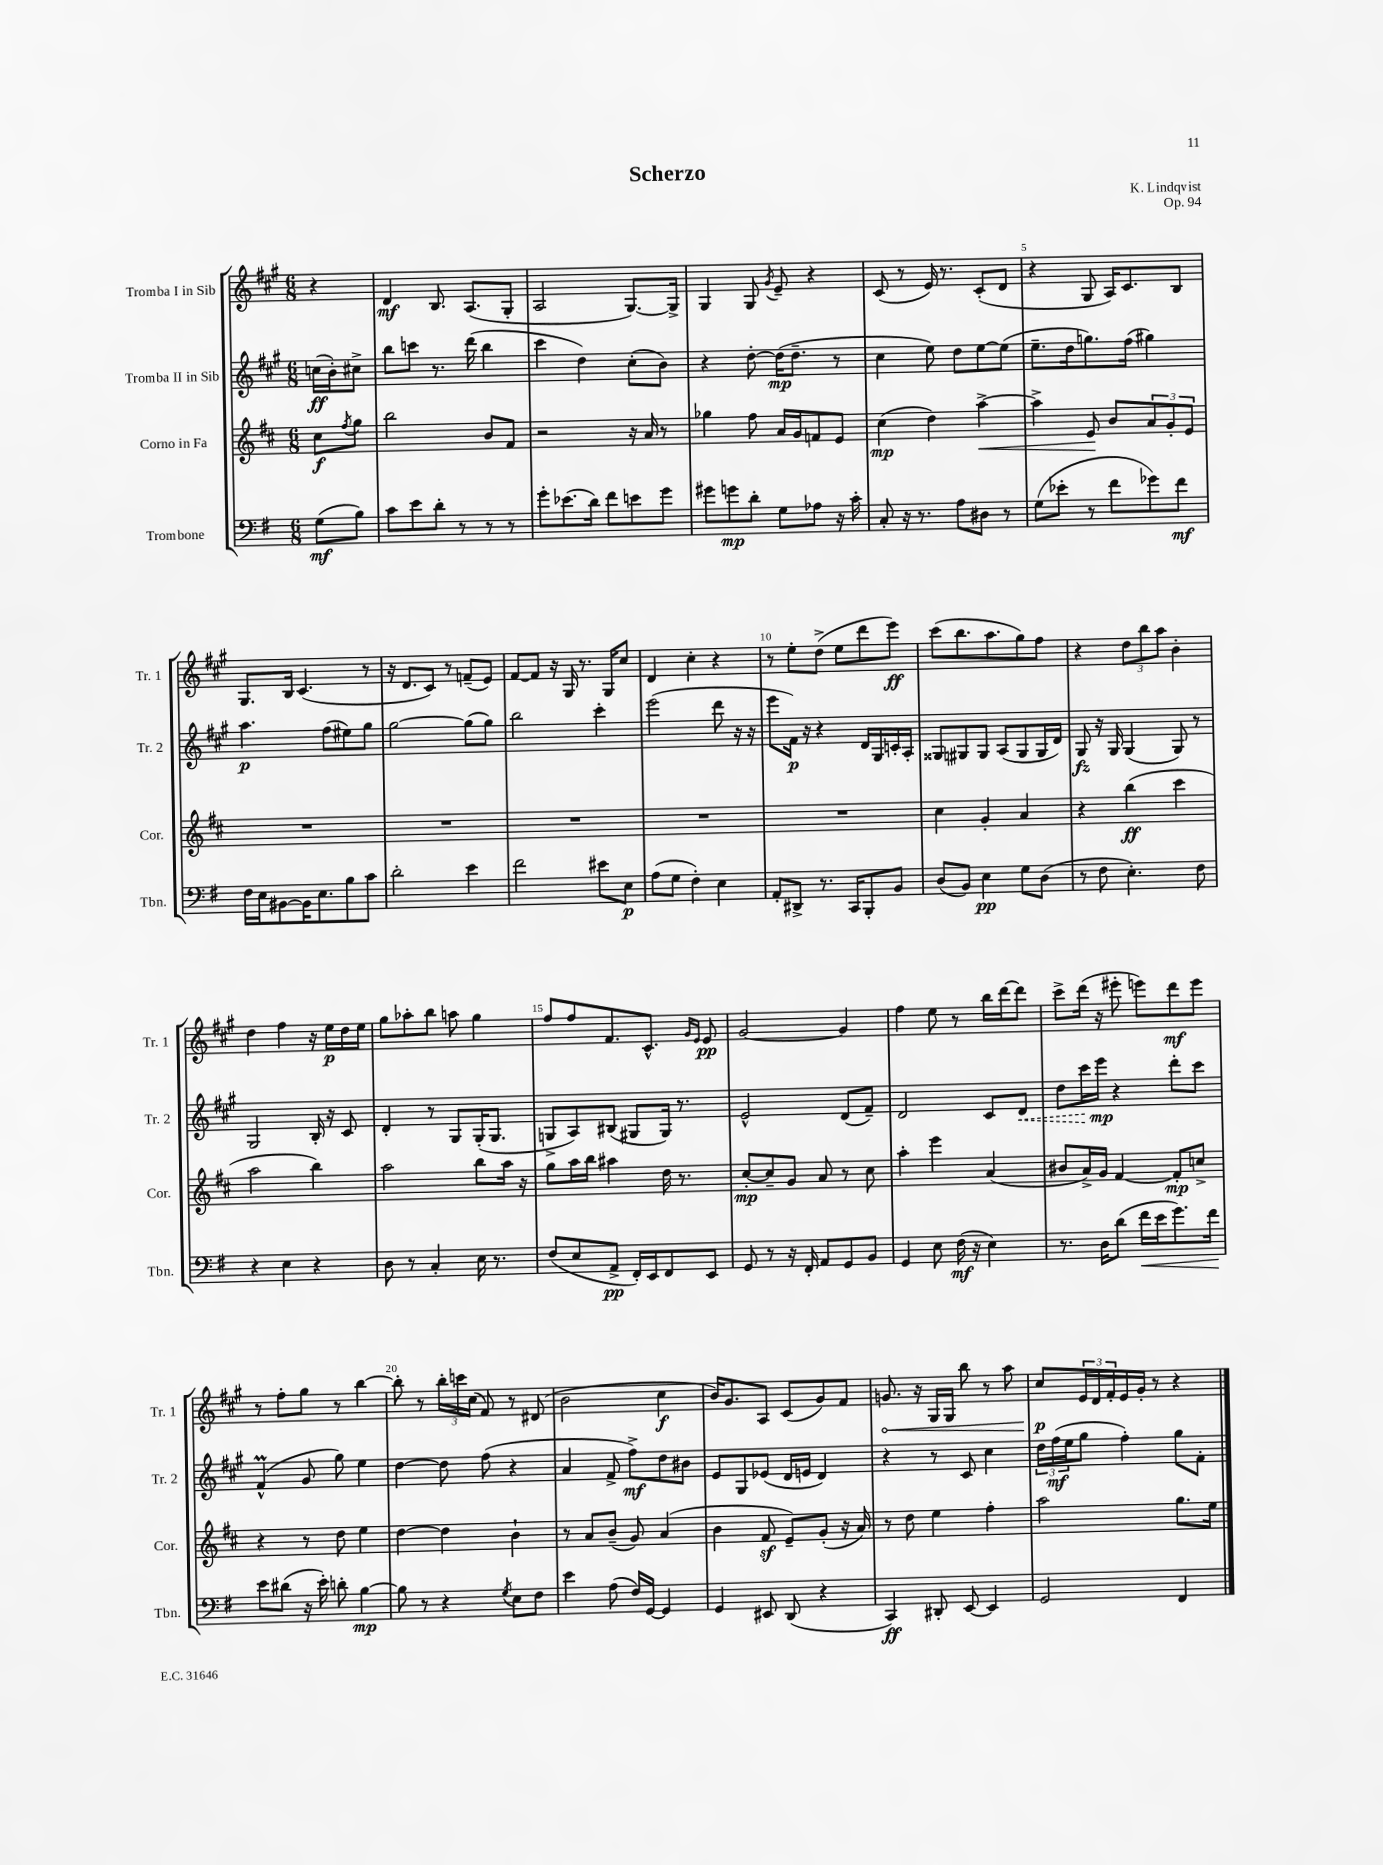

**kern	**dynam	**kern	**dynam	**kern	**dynam	**kern	**dynam
*part4	*part4	*part3	*part3	*part2	*part2	*part1	*part1
*staff4	*staff4	*staff3	*staff3	*staff2	*staff2	*staff1	*staff1
*I"Trombone	*	*I"Corno in Fa	*	*I"Tromba II in Sib	*	*I"Tromba I in Sib	*
*I'Tbn.	*	*I'Cor.	*	*I'Tr. 2	*	*I'Tr. 1	*
*clefF4	*	*clefG2	*	*clefG2	*	*clefG2	*
*k[f#]	*	*k[f#c#]	*	*k[f#c#g#]	*	*k[f#c#g#]	*
*M6/8	*	*M6/8	*	*M6/8	*	*M6/8	*
=	=	=	=	=	=	=	=
(8G\L	mf	8cc#\L	f	(16ccn\LL	ff	4r	.
.	.	.	.	16b'\J)	.	.	.
.	.	8qff#/	.	.	.	.	.
8B\J)	.	8gg\J	.	8cc#X^\J	.	.	.
=1	=1	=1	=1	=1	=1	=1	=1
8c\L	.	2bb\	.	8bb\L	.	4d/	mf
8e\	.	.	.	8cccn\J	.	.	.
8d'\J	.	.	.	8.r	.	8.B/	.
8r	.	.	.	.	.	.	.
.	.	.	.	(16ddd\	.	(8.A/L	.
8r	.	8b/L	.	4bb\	.	.	.
8r	.	8f#/J	.	.	.	8G#'/J	.
=2	=2	=2	=2	=2	=2	=2	=2
8g'\L	.	2r	.	4ccc#\	.	2A/	.
(8.e-X\	.	.	.	.	.	.	.
.	.	.	.	4dd\)	.	.	.
16d\Jk)	.	.	.	.	.	.	.
8f#\L	.	.	.	.	.	.	.
8en\	.	16r	.	(8cc#'\L	.	[8.G#/L)	.
.	.	16a/	.	.	.	.	.
8g\J	.	8r	.	8b\J)	.	.	.
.	.	.	.	.	.	16G#^/Jk]	.
=3	=3	=3	=3	=3	=3	=3	=3
8g#X\L	.	4gg-X\	.	4r	.	4G#/	.
8gn\	mp	.	.	.	.	.	.
8d'\J	.	8ff#\	.	[8dd'\	.	8G#/	.
.	.	.	.	.	.	8qg#/	.
8G\L	.	16a/LL	.	(16dd\KL]	mp	8e~/	.
.	.	16g/J	.	8.dd~\J	.	.	.
8A-X\J	.	8fn/	.	.	.	4r	.
16r	.	8e/J	.	8r	.	.	.
16c'\	.	.	.	.	.	.	.
=4	=4	=4	=4	=4	=4	=4	=4
8C'/	.	(4cc#\	mp	4cc#\	.	(8c#/	.
16r	.	.	.	.	.	8r	.
8.r	.	.	.	.	.	.	.
.	.	4dd\)	.	8ee\)	.	16e/)	.
.	.	.	.	.	.	8.r	.
8A\L	.	.	.	8dd\L	.	.	.
!	!	!	!LO:HP:b	!	!	!	!
8D#X\J	.	[4aa^\	<	[8ee\	.	(8c#'/L	.
8r	.	.	.	(8ee\J]	.	8d/J	.
=5	=5	=5	=5	=5	=5	=5	=5
(8G\L	.	4aa^\]	.	8.ee~\L	.	4r	.
8e-X'\J	.	.	.	.	.	.	.
.	.	.	.	16dd\k	.	.	.
8r	.	8e/	.	8.ggn\)	.	8G#/	.
8f#\L	.	8b/L	[	.	.	16A/KL)	.
.	.	.	.	(16ff#\Jk	.	8.c#/	.
8g-X\)	.	12a/	.	4gg#X\)	.	.	.
.	.	12g'/	.	.	.	.	.
8f#\J	mf	.	.	.	.	8B/J	.
.	.	12e/J	.	.	.	.	.
!!LO:LB:g=z
=6	=6	=6	=6	=6	=6	=6	=6
16F#\LL	.	2.r	.	4.aa\	p	8.G#/L	.
16E\J	.	.	.	.	.	.	.
[8BB#X\	.	.	.	.	.	.	.
.	.	.	.	.	.	16B/Jk	.
16BB#\K]	.	.	.	.	.	(4.c#/	.
8.E\	.	.	.	.	.	.	.
.	.	.	.	(8ff#\L	.	.	.
8B\	.	.	.	8ee#X\)	.	.	.
8c\J	.	.	.	8gg#\J	.	8r	.
=7	=7	=7	=7	=7	=7	=7	=7
2d'\	.	2.r	.	[2gg#\	.	16r	.
.	.	.	.	.	.	8.d/L	.
.	.	.	.	.	.	8c#/J)	.
.	.	.	.	.	.	8r	.
4e\	.	.	.	(8gg#\L]	.	(8fn~/L	.
.	.	.	.	8gg#\J)	.	8e/J)	.
=8	=8	=8	=8	=8	=8	=8	=8
2f#\	.	2.r	.	2bb\	.	[8f#/L	.
.	.	.	.	.	.	8f#/J]	.
.	.	.	.	.	.	16r	.
.	.	.	.	.	.	16G#/	.
.	.	.	.	.	.	8.r	.
8e#X\L	.	.	.	4ccc#'\	.	.	.
.	.	.	.	.	.	16G#/KL	.
8E\J	p	.	.	.	.	8cc#/J	.
=9	=9	=9	=9	=9	=9	=9	=9
(8A\L	.	2.r	.	(2eee\	.	4d/	.
8G\J	.	.	.	.	.	.	.
4F#'\)	.	.	.	.	.	4cc#'\	.
4E\	.	.	.	8ddd\	.	4r	.
.	.	.	.	16r	.	.	.
.	.	.	.	16r	.	.	.
=10	=10	=10	=10	=10	=10	=10	=10
8AA'/L	.	2.r	.	8eee\L	.	8r	.
8DD#X^/J	.	.	.	16f#\Jk)	p	8ee'\L	.
.	.	.	.	16r	.	.	.
8.r	.	.	.	4r	.	(8dd^\J	.
.	.	.	.	.	.	8ee\L	.
16CC/KL	.	.	.	.	.	.	.
8BBB'/	.	.	.	16d/LL	.	8ddd\	.
.	.	.	.	16G#/	.	.	.
8BB/J	.	.	.	16cn'/	.	8eee\J)	ff
.	.	.	.	16A'/JJ	.	.	.
=11	=11	=11	=11	=11	=11	=11	=11
(8D/L	.	4cc#\	.	8G##X/L	.	(8ccc#\L	.
8BB/J)	.	.	.	8G#X/	.	8.bb\	.
4E\	pp	4g'/	.	8G#/J	.	.	.
.	.	.	.	.	.	8.aa\	.
.	.	.	.	(8A/L	.	.	.
8G\L	.	4a/	.	8G#/	.	8gg#\)	.
(8D\J	.	.	.	16G#/L	.	8ff#\J	.
.	.	.	.	16d/JJ)	.	.	.
=12	=12	=12	=12	=12	=12	=12	=12
8r	.	4r	.	8G#/	fz	4r	.
8F#\	.	.	.	16r	.	.	.
.	.	.	.	16G#/	.	.	.
4.E'\)	.	(4bb\	ff	(4G#/	.	12dd\L	.
.	.	.	.	.	.	12bb\	.
.	.	.	.	.	.	12aa\J	.
.	.	4ccc#\	.	8G#/)	.	4b'\	.
8F#\	.	.	.	8r	.	.	.
!!LO:LB:g=z
=13	=13	=13	=13	=13	=13	=13	=13
4r	.	2aa\	.	2G#/	.	4dd\	.
4E\	.	.	.	.	.	4ff#\	.
4r	.	4bb\)	.	16B'/	.	16r	.
.	.	.	.	16r	.	16ee\LL	p
.	.	.	.	8c#/	.	16dd\	.
.	.	.	.	.	.	16ee\JJ	.
=14	=14	=14	=14	=14	=14	=14	=14
8D\	.	2aa\	.	4d'/	.	8gg#\L	.
8r	.	.	.	.	.	8aa-X'\	.
4C'/	.	.	.	8r	.	8bb\J	.
.	.	.	.	8G#/L	.	8aan\	.
16E\	.	8bb\L	.	(16G#'/K	.	4gg#\	.
8.r	.	.	.	8.G#/J	.	.	.
.	.	16aa\Jk	.	.	.	.	.
.	.	16r	.	.	.	.	.
=15	=15	=15	=15	=15	=15	=15	=15
(8F#/L	.	8gg\L	.	8Gn^/L	.	8ff#/L	.
8E/	.	16aa\L	.	8A/)	.	8ff#/	.
.	.	16bb\JJ	.	.	.	.	.
8AA^/J	pp	4aa#X\	.	(8B#X/J	.	8.f#/	.
16FF#'/LL)	.	.	.	8G#X/L	.	.	.
16EE/J	.	.	.	.	.	8.c#^^/J	.
8FF#/	.	16dd\	.	16G#/Jk)	.	.	.
.	.	8.r	.	8.r	.	.	.
.	.	.	.	.	.	16qqg#/LL	.
.	.	.	.	.	.	16qqe/JJ	.
8EE/J	.	.	.	.	.	8e/	pp
=16	=16	=16	=16	=16	=16	=16	=16
8GG/	.	[8cc#'/L	mp	2e^^/	.	[2g#/	.
8r	.	8cc#~/]	.	.	.	.	.
16r	.	8g/J	.	.	.	.	.
16FF#'/	.	.	.	.	.	.	.
8AA/L	.	8a/	.	.	.	.	.
8GG/	.	8r	.	(8d/L	.	4g#/]	.
8BB/J	.	8cc#\	.	8f#~/J)	.	.	.
=17	=17	=17	=17	=17	=17	=17	=17
4GG/	.	4aa'\	.	2d/	.	4ff#\	.
8E\	.	4eee\	.	.	.	8ee\	.
(16F#\	mf	.	.	.	.	8r	.
16r	.	.	.	.	.	.	.
4E\)	.	(4a/	.	8c#/L	.	16bb\LL	.
.	.	.	.	.	.	[16ddd\J	.
!	!	!	!	!	!LO:HP:b	!	!
.	.	.	.	8d/J	<	8ddd\J]	.
=18	=18	=18	=18	=18	=18	=18	=18
8.r	.	8b#X/L	.	8dd\L	.	8ccc#^\L	.
.	.	16a^/L)	.	16ccc#\L	.	(16ddd\Jk	.
16D\KL	.	16g/JJ	.	16eee\JJ	mp	16r	.
(8d\J	.	[4f#/	.	4r	[	8eee#X'\	.
!	!LO:HP:b	!	!	!	!	!	!
16f#\LL	<	.	.	.	.	8eeen\L)	.
16e\J	.	.	.	.	.	.	.
8.g\)	.	8f#'/L]	mp	8ddd'\L	.	8ddd\	mf
.	.	8ccn^/J	.	8ccc#\J	.	8eee\J	.
16f#\Jk	.	.	.	.	.	.	.
.	[	.	.	.	.	.	.
!!LO:LB:g=z
=19	=19	=19	=19	=19	=19	=19	=19
8e\L	.	4r	.	(4f#M^^/	.	8r	.
(8d#X\J	.	.	.	.	.	8ff#'\L	.
16r	.	8r	.	8g#/	.	8gg#\J	.
16e'\)	.	.	.	.	.	.	.
8dn'\	.	8dd\	.	8gg#\)	.	8r	.
[4B\	mp	4ee\	.	4ee\	.	[4bb\	.
=20	=20	=20	=20	=20	=20	=20	=20
8B\]	.	[4dd\	.	[4dd\	.	8bb'\]	.
8r	.	.	.	.	.	8r	.
4r	.	4dd\]	.	8dd\]	.	24bb'\LL	.
.	.	.	.	.	.	24cccn\	.
.	.	.	.	.	.	(24cc#\JJ	.
.	.	.	.	(8ff#\	.	8f#/)	.
8qG/	.	.	.	.	.	.	.
8E\L	.	4b`\	.	4r	.	8r	.
8F#\J	.	.	.	.	.	(8d#X/	.
=21	=21	=21	=21	=21	=21	=21	=21
4e\	.	8r	.	4a/	.	2b\	.
.	.	8a/L	.	.	.	.	.
(8A\	.	(8b~/J	.	8f#^/	.	.	.
16F#/LL)	.	8g/)	.	8ff#^\L)	mf	.	.
[16GG/JJ	.	.	.	.	.	.	.
4GG/]	.	(4a/	.	8dd\	.	4cc#\	f
.	.	.	.	8b#X\J	.	.	.
=22	=22	=22	=22	=22	=22	=22	=22
4GG/	.	4b\	.	8e/L	.	16b/KL)	.
.	.	.	.	.	.	8.g#/	.
.	.	.	.	8G#/	.	.	.
8EE#X/	.	8f#z/	.	(8e-X/J	.	8A/J	.
(8DD/	.	8e~/L)	.	16d/LL	.	(8c#/L	.
.	.	.	.	16en/JJ	.	.	.
4r	.	(8g'/J	.	4d/)	.	8g#/)	.
.	.	16r	.	.	.	8f#/J	.
.	.	16a/)	.	.	.	.	.
=23	=23	=23	=23	=23	=23	=23	=23
!	!	!	!	!	!	!	!LO:HP:b
4CC/)	ff	8r	.	4r	.	8.gn/	<
.	.	8dd\	.	.	.	.	.
.	.	.	.	.	.	16r	.
8DD#X'/	.	4ee\	.	8r	.	16G#/LL	.
.	.	.	.	.	.	16G#/JJ	.
[8EE/	.	.	.	8c#/	.	8bb\	.
4EE/]	.	4ff#'\	.	4cc#\	.	8r	.
.	.	.	.	.	.	8aa\	.
=24	=24	=24	=24	=24	=24	=24	=24
2GG/	.	2aa\	.	24dd\LL	.	8cc#/L	p
.	.	.	.	(24ff#\	mf	.	.
.	.	.	.	24ee\J	.	.	.
.	.	.	.	8gg#\J	.	24e/L	[
.	.	.	.	.	.	24d/	.
.	.	.	.	.	.	24f#'/	.
.	.	.	.	4ff#'\)	.	16e/	.
.	.	.	.	.	.	16g#'/JJ	.
.	.	.	.	.	.	8r	.
4FF#/	.	8.gg\L	.	8gg#\L	.	4r	.
.	.	.	.	8f#'\J	.	.	.
.	.	16ee\Jk	.	.	.	.	.
==	==	==	==	==	==	==	==
*-	*-	*-	*-	*-	*-	*-	*-
